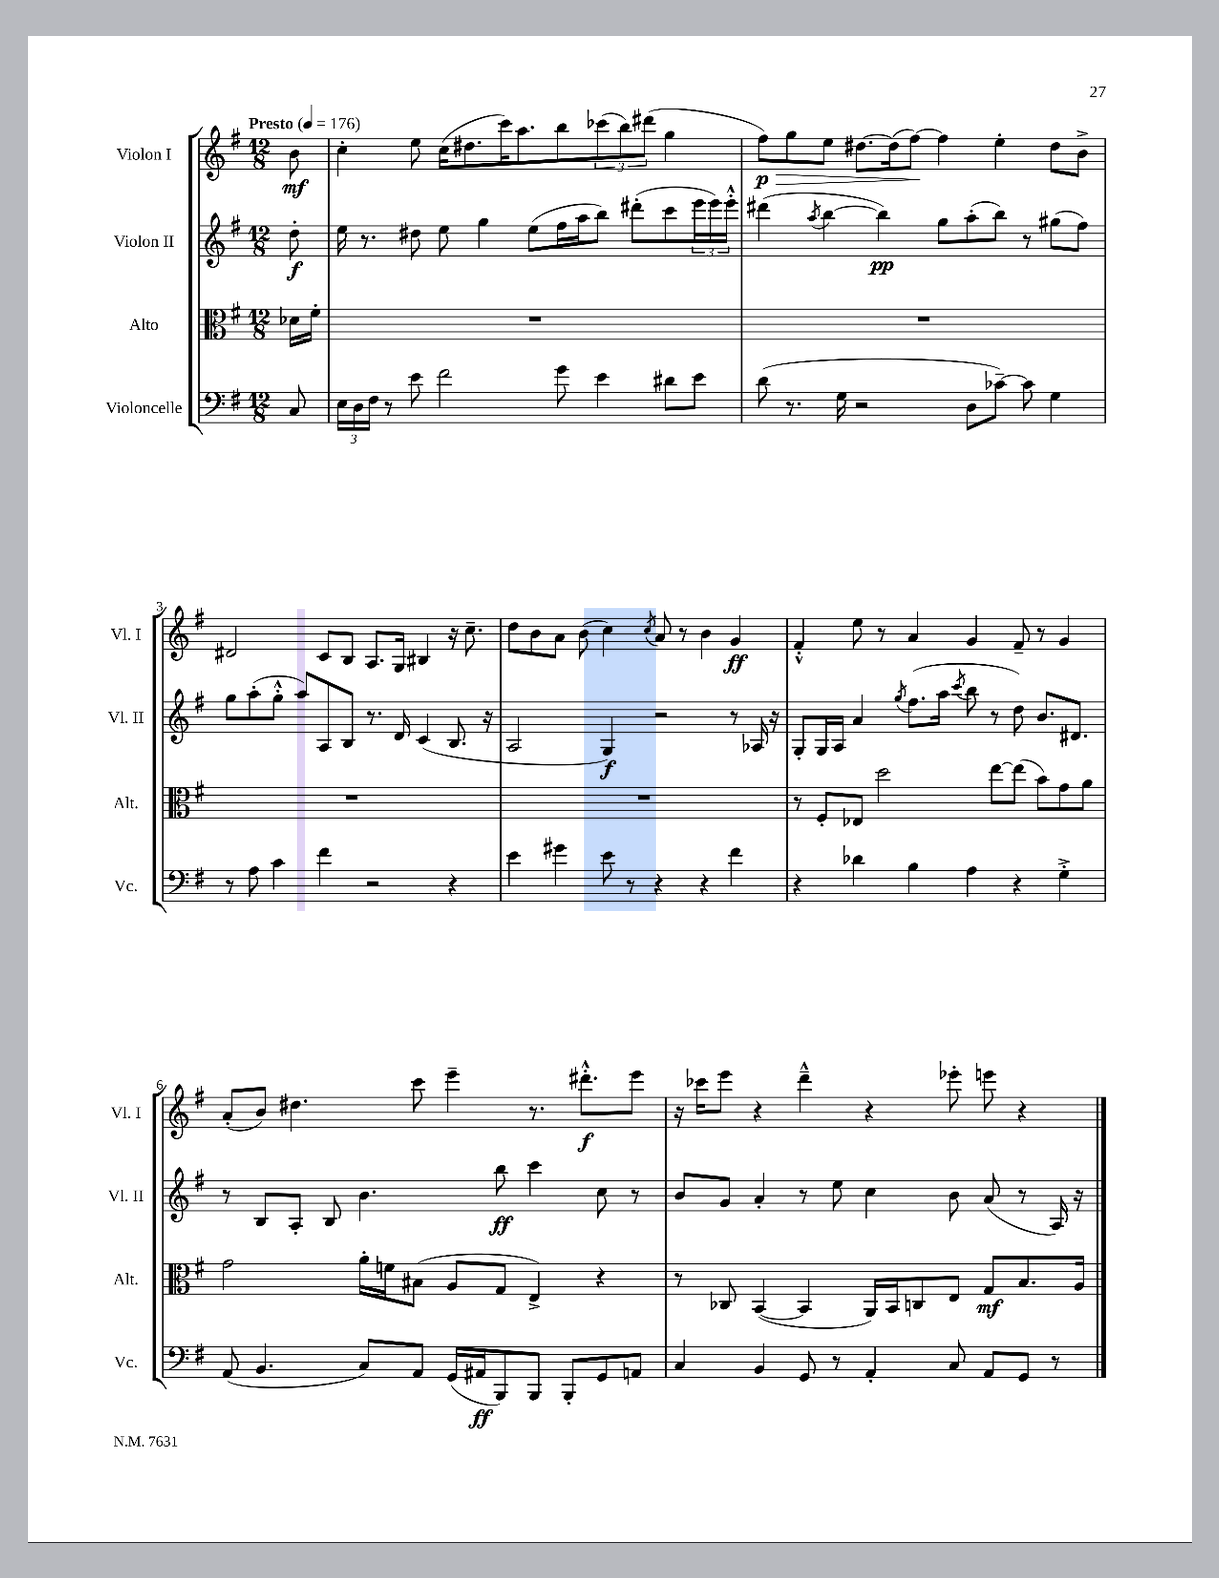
<<
\new StaffGroup <<
\new Staff = "s0" \with { instrumentName = "Violon I" shortInstrumentName = "Vl. I" } {
    \clef treble \key g \major \numericTimeSignature \time 12/8 \partial 8 \tempo "Presto" 4 = 176
    b'8\mf |
    c''4-. e''8 c''16( dis''8. c'''16) a''8. b''8 \tuplet 3/2 { ces'''8( b''8) dis'''8( } g''4 |
    fis''8\p\>) g''8 e''8 dis''8.~ dis''16( fis''8~\!) fis''4 e''4-. dis''8 b'8-> |
    dis'2 c'8 b8 a8. g16 bis4 r16 c''8.-- |
    d''8 b'8 a'8 b'8( c''4) \acciaccatura { c''8 } a'8 r8 b'4 g'4\ff |
    fis'4-.-^ e''8 r8 a'4 g'4 fis'8-- r8 g'4 |
    a'8-.( b'8) dis''4. c'''8 e'''4-- r8. dis'''8.-.-^\f e'''8 |
    r16 ces'''16 e'''8 r4 d'''4---^ r4 ees'''8-. e'''8 r4 \bar "|." |
}
\new Staff = "s1" \with { instrumentName = "Violon II" shortInstrumentName = "Vl. II" } {
    \clef treble \key g \major \numericTimeSignature \time 12/8 \partial 8
    d''8-.\f |
    e''16 r8. dis''8 e''8 g''4 e''8( fis''16 a''16 b''8) dis'''8-.( c'''8 \tuplet 3/2 { e'''16 e'''16) e'''16-.-^ } |
    dis'''4( \acciaccatura { a''8 } b''4~ b''4\pp) g''8 a''8-.( b''8) r8 gis''8( fis''8) |
    g''8 a''8-.( g''8-.-^ a''8) a8 b8 r8. d'16 c'4( b8. r16 |
    a2 g4\f) r2 r8 aes16 r16 |
    g8-. g16 a16 a'4 \acciaccatura { g''8 } fis''8.( a''16 \acciaccatura { c'''8 } b''8 r8 d''8) b'8. dis'8. |
    r8 b8 a8-. b8 b'4. b''8\ff c'''4 c''8 r8 |
    b'8 g'8 a'4-. r8 e''8 c''4 b'8 a'8( r8 a16) r16 \bar "|." |
}
\new Staff = "s2" \with { instrumentName = "Alto" shortInstrumentName = "Alt." } {
    \clef alto \key g \major \numericTimeSignature \time 12/8 \partial 8
    des'16 fis'16-. |
    R1. |
    R1. |
    R1. |
    R1. |
    r8 fis8-. ees8 d''2 e''8~ e''8( b'8) g'8 a'8 |
    g'2 a'16-. f'16 bis8( a8 g8 e4->) r4 |
    r8 ces8 b,4~( b,4 a,16) b,16 c8 e8 g8\mf b8. a16 \bar "|." |
}
\new Staff = "s3" \with { instrumentName = "Violoncelle" shortInstrumentName = "Vc." } {
    \clef bass \key g \major \numericTimeSignature \time 12/8 \partial 8
    c8 |
    \tuplet 3/2 { e16 d16 fis16 } r8 e'8 fis'2 g'8 e'4 dis'8 e'8 |
    d'8( r8. g16 r2 d8 ces'8~--) ces'8 g4 |
    r8 a8 c'4 fis'4 r2 r4 |
    e'4 gis'4 e'8 r8 r4 r4 fis'4 |
    r4 des'4 b4 a4 r4 g4-.-> |
    a,8( b,4. c8) a,8 g,16( ais,16\ff b,,8) b,,8 b,,8-. g,8 a,8 |
    c4 b,4 g,8 r8 a,4-. c8 a,8 g,8 r8 \bar "|." |
}
>>
>>
